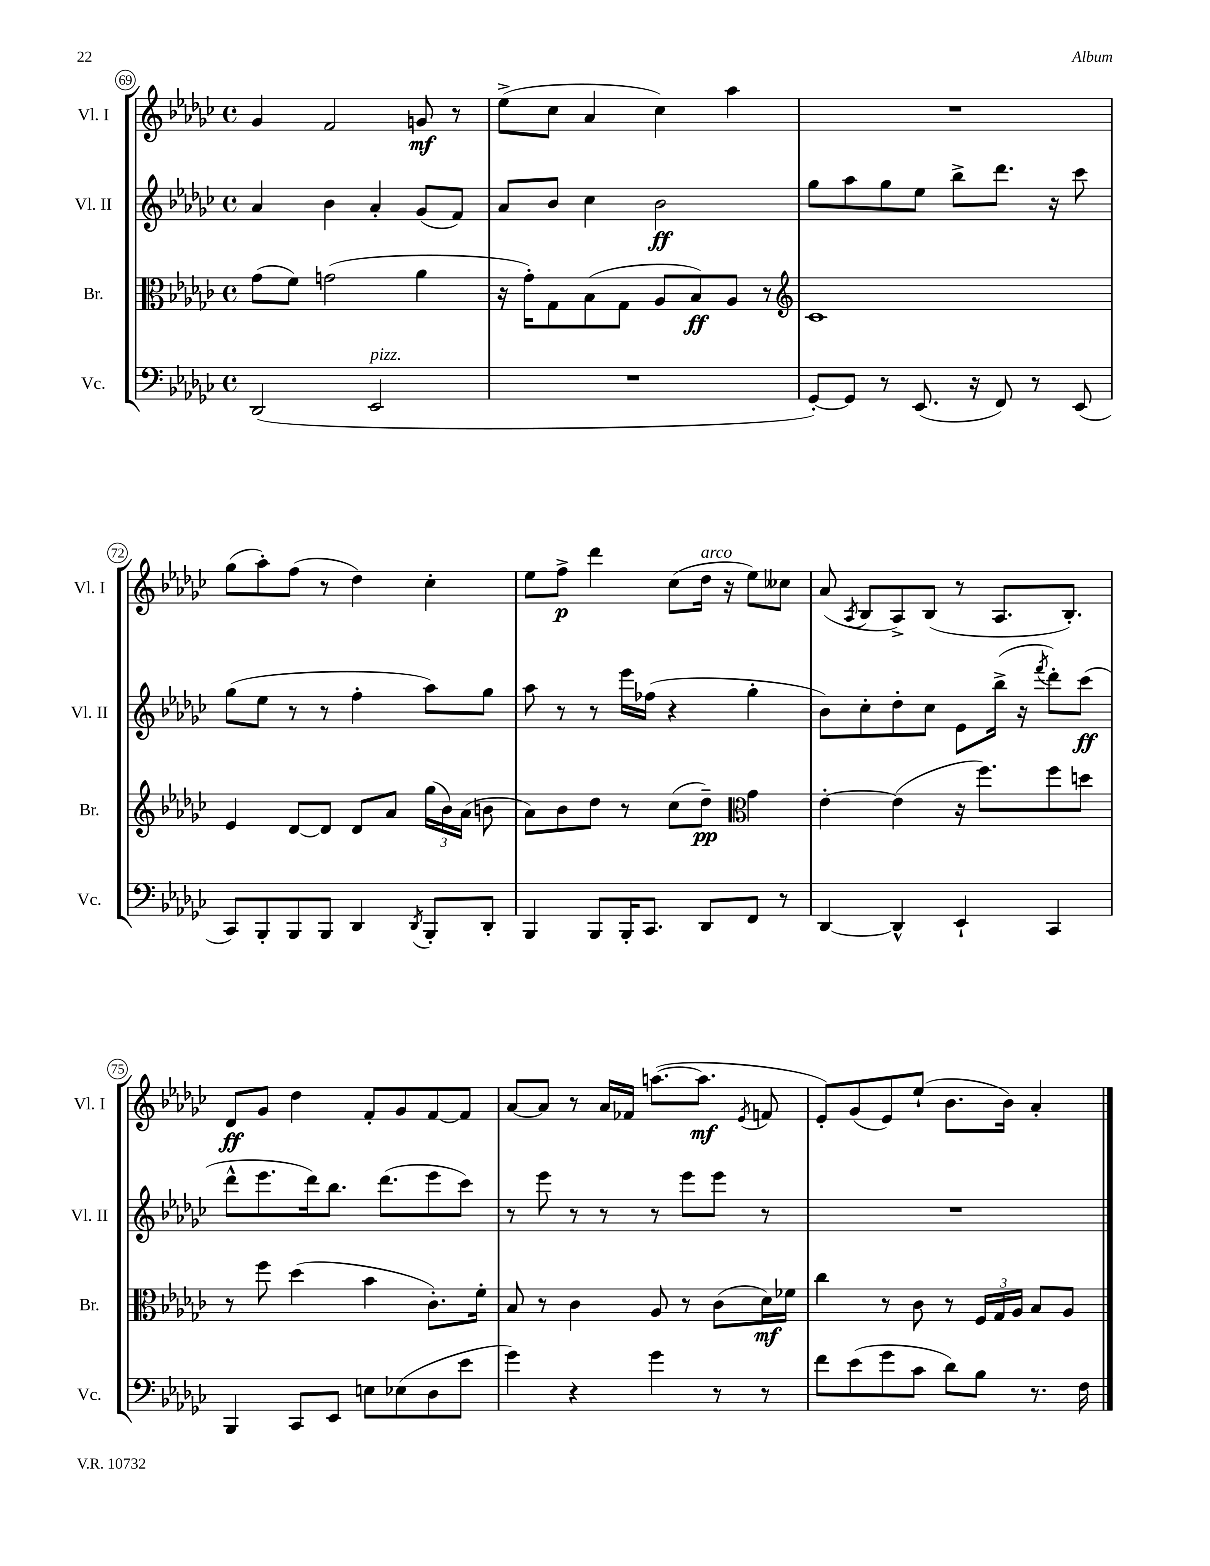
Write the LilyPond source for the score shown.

<<
\new StaffGroup <<
\new Staff = "s0" \with { instrumentName = "Vl. I" shortInstrumentName = "Vl. I" } {
    \clef treble \key ges \major \defaultTimeSignature \time 4/4
    \autoBeamOff ges'4 f'2 g'8\mf r8 |
    ees''8[->( ces''8] aes'4 ces''4) aes''4 |
    R1 |
    ges''8[( aes''8-.) f''8]( r8 des''4) ces''4-. |
    ees''8[ f''8]->\p des'''4 ces''8[( des''16]^\markup { \italic "arco" } r16 ees''8[) ceses''8] |
    aes'8( \acciaccatura { aes8 } bes8[ aes8->) bes8]( r8 aes8.[ bes8.]-.) |
    des'8[\ff ges'8] des''4 f'8[-. ges'8 f'8~ f'8] |
    aes'8[~ aes'8] r8 aes'16[ fes'16] a''8.[~( a''8.]\mf \acciaccatura { ees'8 } f'8 |
    ees'8[-.) ges'8( ees'8) ees''8]-!( bes'8.[ bes'16]) aes'4-. \bar "|." |
}
\new Staff = "s1" \with { instrumentName = "Vl. II" shortInstrumentName = "Vl. II" } {
    \clef treble \key ges \major \defaultTimeSignature \time 4/4
    \autoBeamOff aes'4 bes'4 aes'4-. ges'8[( f'8]) |
    aes'8[ bes'8] ces''4 bes'2\ff |
    ges''8[ aes''8 ges''8 ees''8] bes''8[-> des'''8.] r16 ces'''8 |
    ges''8[( ees''8] r8 r8 f''4-. aes''8[) ges''8] |
    aes''8 r8 r8 ees'''16[ fes''16]( r4 ges''4-. |
    bes'8[) ces''8-. des''8-. ces''8] ees'8[ bes''16]->( r16 \acciaccatura { f'''8 } des'''8[-.) ces'''8]\ff( |
    des'''8[-^ ees'''8. des'''16) bes''8.] des'''8.[( ees'''8 ces'''8]) |
    r8 ees'''8 r8 r8 r8 ees'''8[ ees'''8] r8 |
    R1 \bar "|." |
}
\new Staff = "s2" \with { instrumentName = "Br." shortInstrumentName = "Br." } {
    \clef alto \key ges \major \defaultTimeSignature \time 4/4
    \autoBeamOff ges'8[( f'8]) g'2( aes'4 |
    r16 ges'16[-.) ges8 bes8( ges8] aes8[ bes8\ff) aes8] r8 |
    \clef treble ces'1 |
    ees'4 des'8[~ des'8] des'8[ aes'8] \tuplet 3/2 { ges''16[( bes'16) aes'16]( } b'8 |
    aes'8[) bes'8 des''8] r8 ces''8[( des''8]--\pp) \clef alto ges'4 |
    ees'4~-. ees'4( r16 f''8.[) f''8 d''8] |
    r8 f''8 des''4( bes'4 ces'8.[-.) f'16]-. |
    bes8 r8 ces'4 aes8 r8 ces'8[( des'16\mf) fes'16] |
    ces''4 r8 ces'8 r8 \tuplet 3/2 { f16[ ges16 aes16] } bes8[ aes8] \bar "|." |
}
\new Staff = "s3" \with { instrumentName = "Vc." shortInstrumentName = "Vc." } {
    \clef bass \key ges \major \defaultTimeSignature \time 4/4
    \autoBeamOff des,2( ees,2^\markup { \italic "pizz." } |
    R1 |
    ges,8[~-.) ges,8] r8 ees,8.( r16 f,8) r8 ees,8( |
    ces,8[) bes,,8-. bes,,8 bes,,8] des,4 \acciaccatura { des,8 } bes,,8[-. des,8]-. |
    bes,,4 bes,,8[ bes,,16-. ces,8.] des,8[ f,8] r8 |
    des,4~ des,4-^ ees,4-! ces,4 |
    bes,,4 ces,8[ ees,8] e8[ ees8( des8 ees'8] |
    ges'4) r4 ges'4 r8 r8 |
    f'8[ ees'8( ges'8 ces'8] des'8[) bes8] r8. f16 \bar "|." |
}
>>
>>
\layout { \context { \Score currentBarNumber = #69 \override BarNumber.stencil = #(make-stencil-circler 0.1 0.3 ly:text-interface::print) } }
